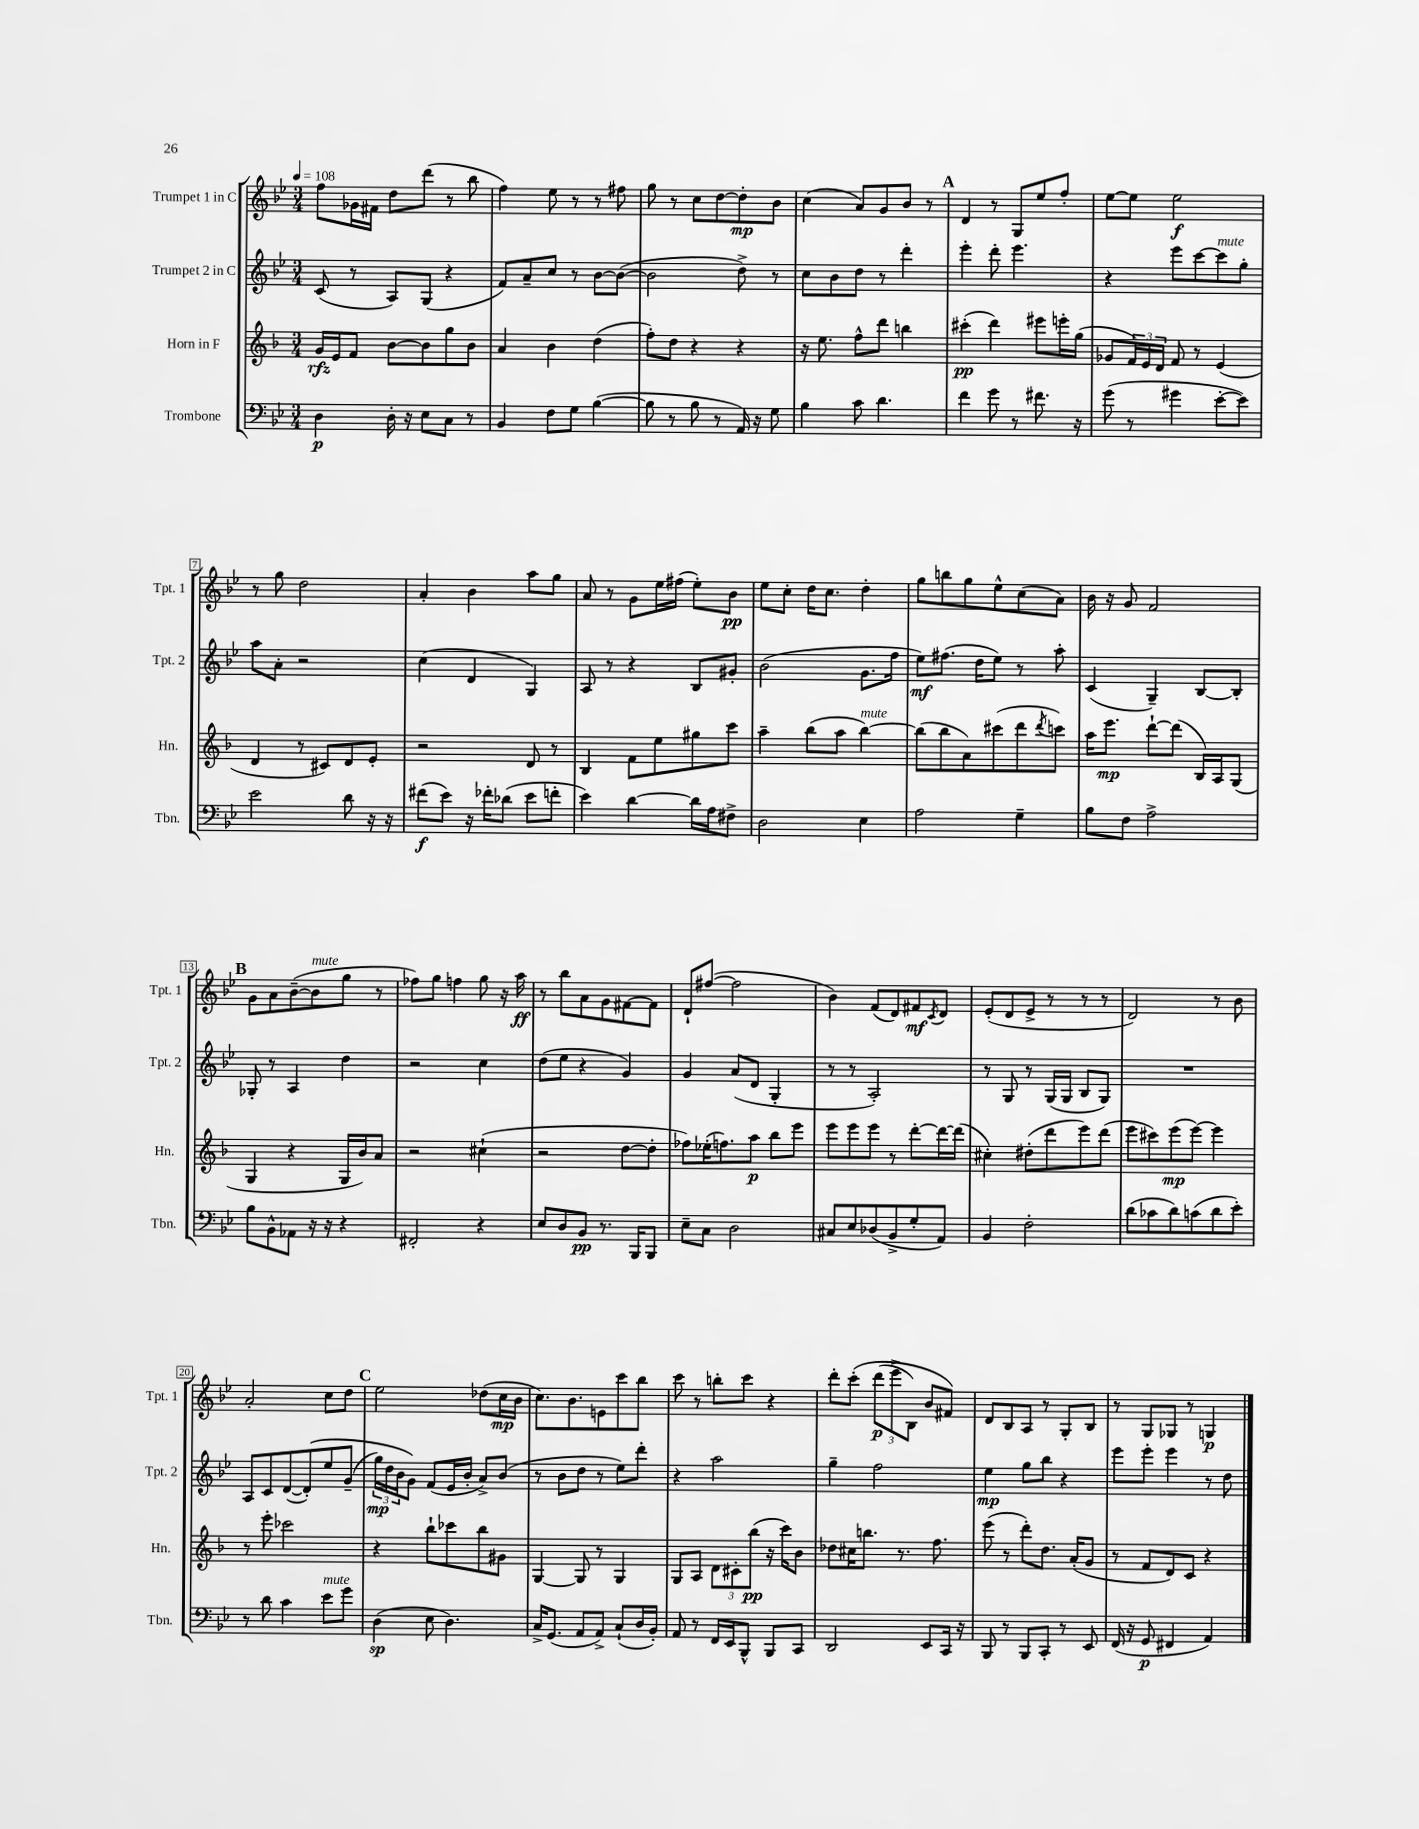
<<
\new StaffGroup <<
\new Staff = "s0" \with { instrumentName = "Trumpet 1 in C" shortInstrumentName = "Tpt. 1" } {
    \clef treble \key bes \major \numericTimeSignature \time 3/4 \tempo 4 = 108
    f''8 ges'16 fis'16 d''8 d'''8( r8 bes''8 |
    f''4) ees''8 r8 r8 fis''8 |
    g''8 r8 c''8 d''8~ d''8-.\mp bes'8 |
    c''4( a'8) g'8 bes'8 r8 |
    \mark \markup { \bold "A" } d'4 r8 g8 ees''8 f''8-. |
    ees''8~ ees''8 ees''2\f |
    r8 g''8 d''2 |
    a'4-. bes'4 a''8 g''8 |
    a'8 r8 g'8 ees''16 fis''16( ees''8-.) bes'8\pp |
    ees''8 c''8-. d''16 c''8. d''4-. |
    g''8 b''8 g''8 ees''8-^ c''8( a'8) |
    bes'16 r16 g'8 f'2 |
    \mark \markup { \bold "B" } g'8 a'8 bes'8~--( bes'8^\markup { \italic "mute" } g''8 r8 |
    fes''8) g''8 f''4 g''8 r16 a''16\ff |
    r8 bes''8 a'8 g'8 fis'8~ fis'8 |
    d'8-! fis''8~( fis''2 |
    bes'4) f'8( d'8) fis'8\mf \acciaccatura { c'8 } d'8 |
    ees'8-.( d'8 ees'8-> r8 r8 r8 |
    d'2) r8 bes'8 |
    a'2-. c''8 d''8 |
    \mark \markup { \bold "C" } ees''2 des''8( c''16\mp bes'16 |
    c''8.) bes'8. e'8 c'''8 bes''8 |
    c'''8 r8 b''8-. c'''8 r4 |
    d'''8-. c'''8-.\( \tuplet 3/2 { d'''8\p( ees'''8-> bes8) } bes'8 fis'8\) |
    d'8 bes8 a8 r8 g8-. bes8 |
    r8 g8 ges8 r8 g4\p \bar "|." |
}
\new Staff = "s1" \with { instrumentName = "Trumpet 2 in C" shortInstrumentName = "Tpt. 2" } {
    \clef treble \key bes \major \numericTimeSignature \time 3/4
    c'8( r8 a8) g8( r4 |
    f'8) a'8-- c''8 r8 bes'8~ bes'8~( |
    bes'2 d''8->) r8 |
    c''8 bes'8 d''8 r8 d'''4-. |
    \mark \markup { \bold "A" } ees'''4-. d'''8-. ees'''4. |
    r4 ees'''8 c'''8~ c'''8^\markup { \italic "mute" } g''8-. |
    a''8 a'8-. r2 |
    c''4( d'4 g4) |
    a8 r8 r4 bes8 gis'8-. |
    bes'2( g'8. f''16 |
    ees''8\mf) fis''8.( d''16 ees''8) r8 a''8-. |
    c'4( g4--) bes8~ bes8-. |
    \mark \markup { \bold "B" } ges8-. r8 a4 d''4 |
    r2 c''4 |
    d''8( ees''8 r4 g'4) |
    g'4 a'8( d'8 g4-. |
    r8 r8 a2-.) |
    r8 g8 r8 g16( g16 bes8 g8) |
    R2. |
    a8 c'8 d'8~( d'8-.)\( ees''8 g'8--( |
    \mark \markup { \bold "C" } \tuplet 3/2 { g''16\mp) d''16 bes'16 } g'8\) f'8( ees'16 bes'16-. a'8->) bes'8( |
    r8 bes'8 d''8 r8 ees''8) d'''8-. |
    r4 a''2 |
    g''4-- f''2 |
    ees''4\mp g''8 bes''8 r4 |
    ees'''8 ees'''8-. ees'''4 r8 d''8 \bar "|." |
}
\new Staff = "s2" \with { instrumentName = "Horn in F" shortInstrumentName = "Hn." } {
    \clef treble \key f \major \numericTimeSignature \time 3/4
    g'16\rfz e'16 f'8 bes'8~ bes'8 g''8 bes'8 |
    a'4 bes'4 d''4( |
    f''8-.) d''8 r4 r4 |
    r16 e''8. f''8-^ d'''8 b''4 |
    \mark \markup { \bold "A" } cis'''4-.\pp( d'''4) eis'''8 e'''16-. g''16( |
    ges'8 \tuplet 3/2 { f'16) e'16 d'16 } f'8 r8 e'4( |
    d'4 r8 cis'8) d'8 e'8-. |
    r2 d'8 r8 |
    bes4 f'8 e''8 gis''8 c'''8 |
    a''4-- bes''8( a''8 bes''4~^\markup { \italic "mute" }) |
    bes''8( bes''8 a'8) cis'''8( d'''8 \acciaccatura { d'''8 } c'''8) |
    a''16 e'''8.\mp d'''8~-! d'''8( bes16) a16 g8( |
    \mark \markup { \bold "B" } g4 r4 g16 bes'16) a'8 |
    r2 cis''4-!( |
    r2 d''8~ d''8-. |
    fes''8) ees''16-.( f''8.) a''8\p bes''8 e'''8 |
    e'''8 e'''8 e'''8 r8 d'''8~-. d'''16~ d'''16( |
    cis''4-.) dis''8-.( d'''8 e'''8) d'''8( |
    e'''8 cis'''8) e'''8\mp( e'''8~) e'''4 |
    r8 e'''8-. ces'''2 |
    \mark \markup { \bold "C" } r4 bes''8-! ces'''8 bes''8 gis'8 |
    g4~ g8 r8 g4 |
    g8 a8 \tuplet 3/2 { d'8 cis'8-. bes''8\pp( } r16 c'''16) bes'8 |
    des''8 cis''16 b''8. r8. f''8. |
    e'''8( r8 d'''8-.) d''8. a'16-.( g'8 |
    r8 f'8 d'8) c'8 r4 \bar "|." |
}
\new Staff = "s3" \with { instrumentName = "Trombone" shortInstrumentName = "Tbn." } {
    \clef bass \key bes \major \numericTimeSignature \time 3/4
    d4\p d16-. r16 ees8 c8 r8 |
    bes,4 f8 g8 bes4~( |
    bes8 r8 bes8 r8 a,16) r16 g8 |
    bes4 c'8 d'4. |
    \mark \markup { \bold "A" } f'4 g'8 r8 fis'8. r16 |
    g'8( r8 gis'4 ees'8~-. ees'8) |
    ees'2 d'8 r16 r16 |
    fis'8\f( ees'8) r16 fes'16-. des'8( ees'8 f'8-. |
    ees'4) d'4~ d'16 a16 fis8-> |
    d2 ees4 |
    a2 g4-- |
    bes8 f8 a2-> |
    \mark \markup { \bold "B" } bes8 bes,8-^ aes,8 r16 r16 r4 |
    fis,2-. r4 |
    ees8 d8 bes,8\pp r8. bes,,16 bes,,8 |
    ees8-- c8 d2 |
    cis8 ees8 des8( bes,8-> g8-. a,8) |
    bes,4 f2-. |
    d'8( ces'8 d'8) c'8( d'8 ees'8-.) |
    r8 d'8 c'4 ees'8^\markup { \italic "mute" } g'8 |
    \mark \markup { \bold "C" } d4\sp( ees8 d4.) |
    c16-> g,8.( a,8 a,8->) c8-!( d16 bes,16-.) |
    a,8 r8 f,16 ees,16 bes,,8-^ bes,,8 c,8 |
    d,2 ees,8 c,16 r16 |
    bes,,8 r8 bes,,8 c,8-. r8 ees,8 |
    f,16( r16 g,8\p fis,4 a,4) \bar "|." |
}
>>
>>
\layout { \context { \Score \override BarNumber.stencil = #(make-stencil-boxer 0.1 0.3 ly:text-interface::print) } }
